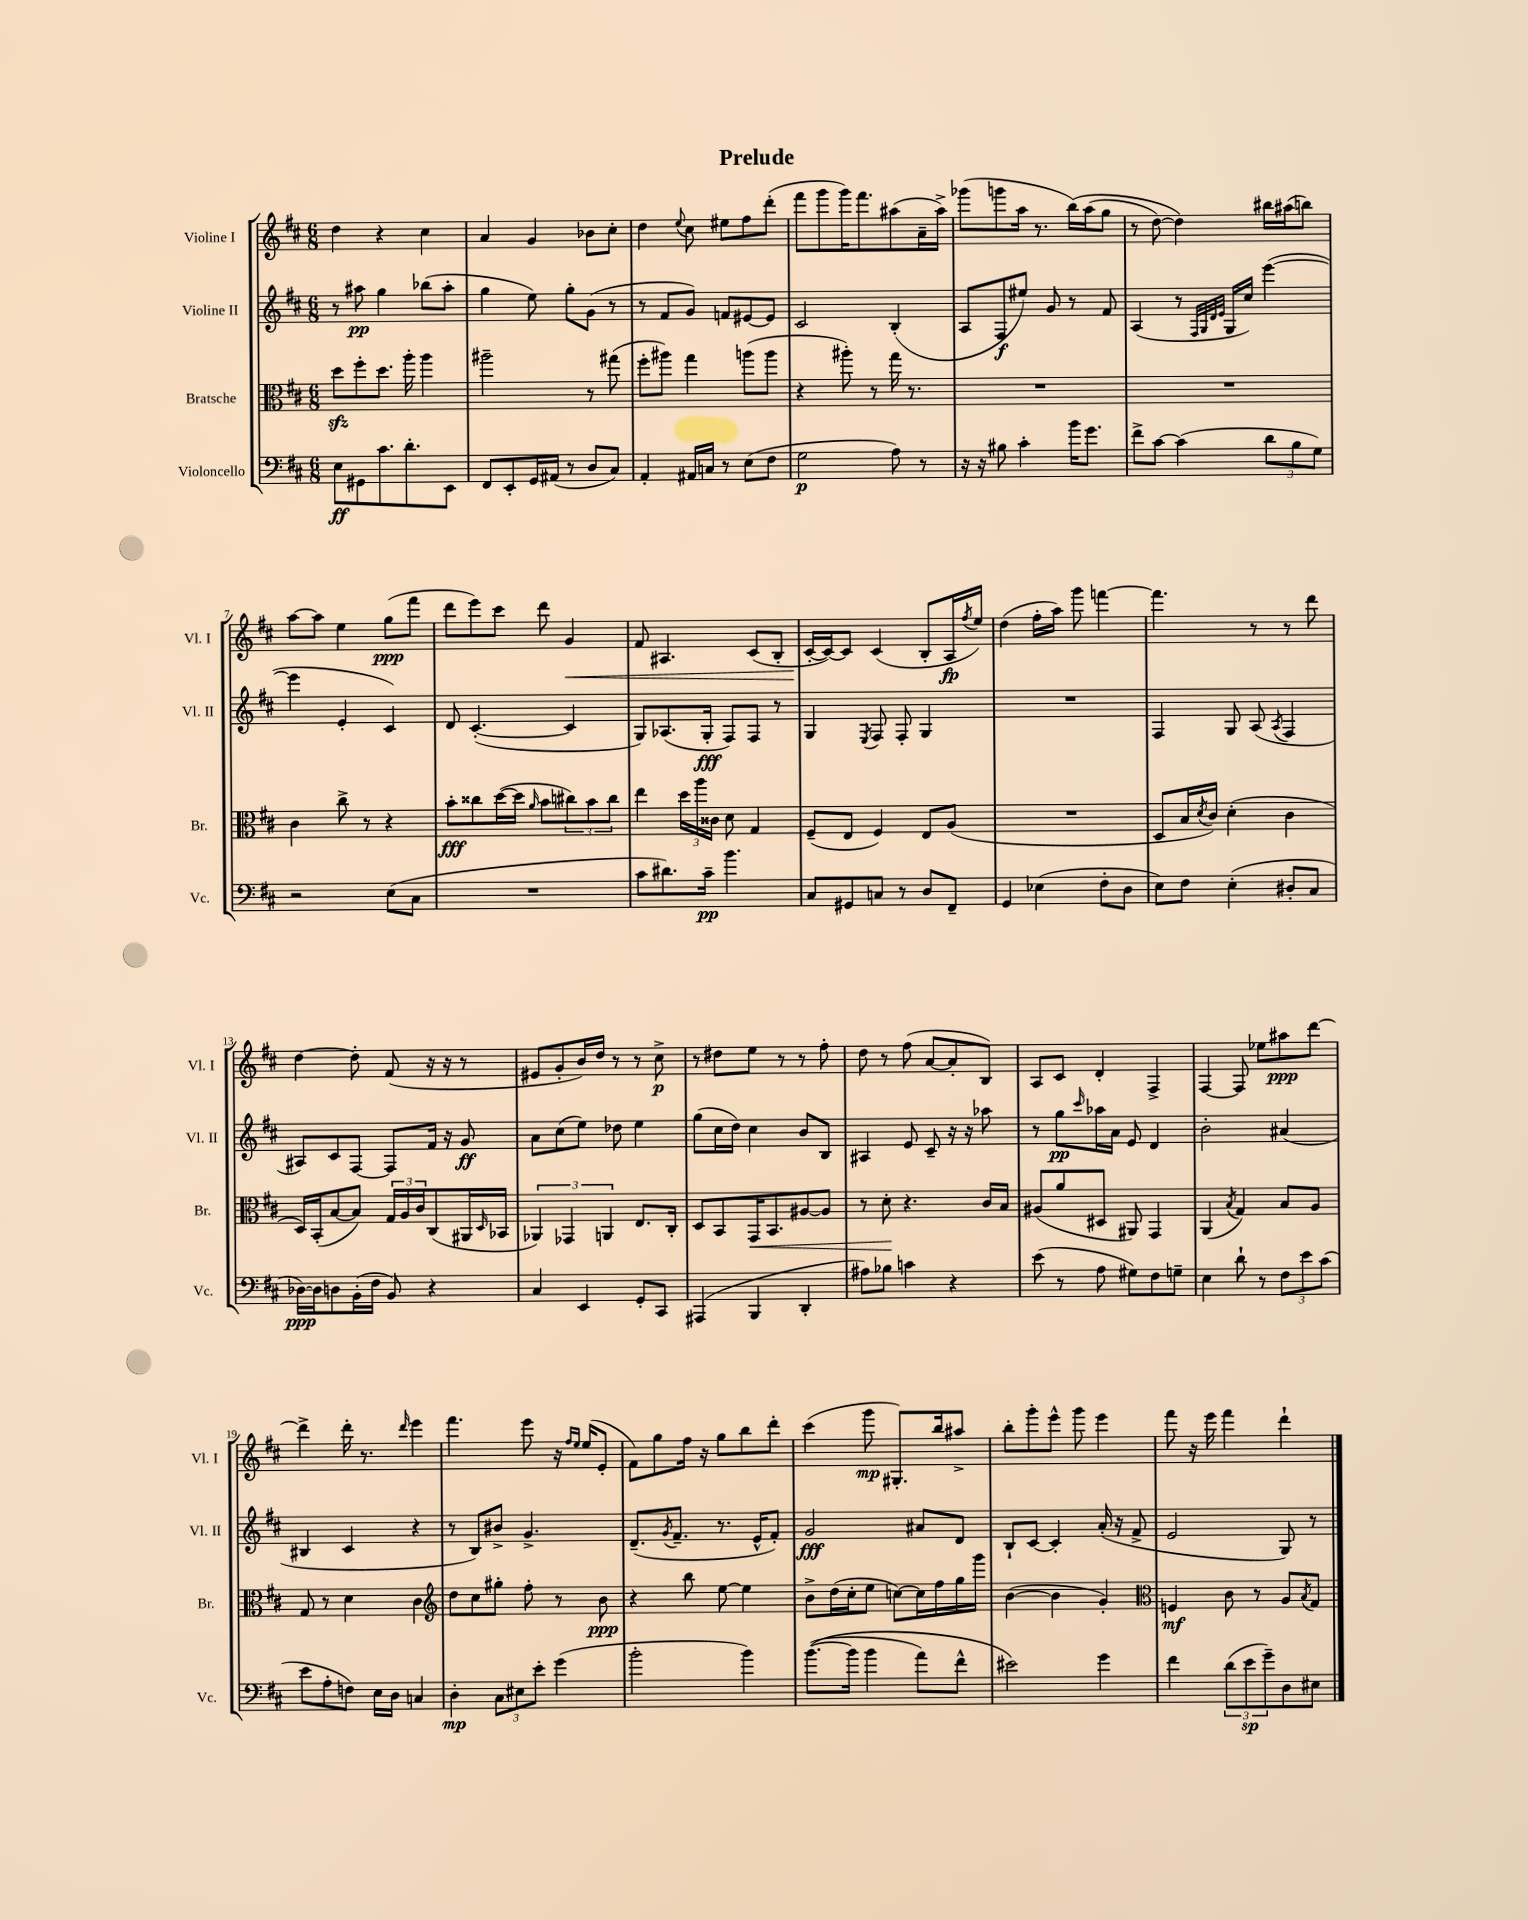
\header { title = "Prelude" }
<<
\new StaffGroup <<
\new Staff = "s0" \with { instrumentName = "Violine I" shortInstrumentName = "Vl. I" } {
    \clef treble \key d \major \numericTimeSignature \time 6/8
    d''4 r4 cis''4 |
    a'4 g'4 bes'8 cis''8-. |
    d''4 \appoggiatura { e''8 } cis''8 eis''8 fis''8 d'''8-.( |
    fis'''8 g'''8 g'''16) fis'''8. ais''8( a'16-- ais''16->) |
    ges'''8( g'''8 a''16 r8. b''16)\( a''16( g''8 |
    r8 d''8~) d''4\) bis''16 ais''16( b''8) |
    a''8~ a''8 e''4 g''8\ppp( fis'''8 |
    d'''8 e'''8) cis'''8 d'''8 g'4\< |
    fis'8 ais4. cis'8( b8-. |
    cis'16~-.\! cis'16~) cis'8 cis'4( b8-. a16\fp \acciaccatura { fis''8 } e''16) |
    d''4( fis''16-. a''16) g'''8 f'''4~ |
    f'''4. r8 r8 d'''8 |
    d''4~ d''8-. fis'8( r16 r16 r8 |
    eis'8 g'8-. b'16) d''16 r8 r8 cis''8->\p |
    r8 dis''8 e''8 r8 r8 fis''8-. |
    d''8 r8 fis''8( a'8~ a'8-. b8) |
    a8 cis'8 d'4-. fis4-> |
    fis4~ fis8 ees''8 ais''8\ppp d'''8~ |
    d'''4-> d'''16-. r8. \grace { d'''16 } e'''4 |
    fis'''4. e'''8 r16 \grace { fis''16 e''16 } e''16( e'8-. |
    fis'8) g''8 fis''16 r16 g''8 b''8 d'''8-. |
    cis'''4( g'''8\mp gis8.-.) b''16 ais''8-> |
    b''8-. g'''8-. e'''8-^ g'''8 e'''4 |
    fis'''8 r16 e'''16 fis'''4 d'''4-! \bar "|." |
}
\new Staff = "s1" \with { instrumentName = "Violine II" shortInstrumentName = "Vl. II" } {
    \clef treble \key d \major \numericTimeSignature \time 6/8
    r8 ais''8\pp g''4 bes''8( ais''8-. |
    g''4 e''8) g''8-. g'8( r8 |
    r8 fis'8 g'8) f'8 eis'8~ eis'8 |
    cis'2 b4-.( |
    a8 fis8\f eis''8) g'8 r8 fis'8 |
    a4( r8 \grace { fis32 g32 d'32 e'32 } g16 cis''16) e'''4~( |
    e'''4 e'4-. cis'4) |
    d'8 cis'4.~-.( cis'4 |
    g8) aes8.( g16-.\fff fis8) fis8 r8 |
    g4 \acciaccatura { e8 } fis8 fis8-. g4 |
    R2. |
    fis4 g8 a8( \acciaccatura { a8 } fis4 |
    ais8) cis'8 fis8~ fis8 fis'16 r16 g'8\ff |
    a'8 cis''8( e''8) des''8 e''4 |
    g''8( cis''16 d''16) cis''4 b'8 b8 |
    ais4 e'8 cis'8-- r16 r16 aes''8 |
    r8 g''8\pp \grace { cis'''16 } aes''16 a'16 e'8 d'4 |
    b'2-. ais'4( |
    bis4 cis'4 r4 |
    r8 b8) bis'8-> g'4.-> |
    d'8.--( \acciaccatura { g'8 } fis'8.-- r8. e'16-^ fis'8-.) |
    g'2\fff ais'8 d'8 |
    b8-! cis'8~ cis'4-. a'16-.( r16 fis'8-> |
    e'2 g8) r8 \bar "|." |
}
\new Staff = "s2" \with { instrumentName = "Bratsche" shortInstrumentName = "Br." } {
    \clef alto \key d \major \numericTimeSignature \time 6/8
    d''8\sfz fis''8-. d''8. a''16-. a''4 |
    ais''2-- r8 gis''8( |
    fis''8-. ais''8) g''4 a''8( a''8 |
    r4 ais''8-.) r8 g''16 r8. |
    R2. |
    R2. |
    cis'4 cis''8-> r8 r4 |
    b'8-.\fff cisis''8 d''16~( d''16 \grace { a'16 } b'8 \tuplet 3/2 { cis''8) b'8 cis''8 } |
    e''4 \tuplet 3/2 { d''16 a''16 cisis'16 } d'8 g4 |
    fis8--( e8 fis4) e8 a8( |
    R2. |
    d8 b16 \acciaccatura { d'8 } cis'16) d'4-.( cis'4 |
    d16) b,16-.( b8~ b8) \tuplet 3/2 { g16 a16 cis'16 } cis8( ais,16 \grace { d16 } bes,16 |
    \tuplet 3/2 { aes,4) ges,4 a,4 } e8. cis16-. |
    d8 b,8 g,16\< b,8. ais8~ ais8 |
    r8 d'8-.\! r4. cis'16 b16 |
    ais8( a'8 dis8 ais,8) g,4 |
    a,4( \acciaccatura { b8 } g4) b8 a8 |
    g8 r8 d'4 cis'4 |
    \clef treble d''8 cis''8 gis''8-. fis''8-. r8 b'8\ppp |
    r4 b''8 e''8~ e''4 |
    b'8-> d''16( cis''16-. e''8 c''8~) c''16 fis''16 g''16 g'''16 |
    b'4~( b'4 g'4-.) |
    \clef alto f4\mf cis'8 r8 a8 \acciaccatura { b8 } g8 \bar "|." |
}
\new Staff = "s3" \with { instrumentName = "Violoncello" shortInstrumentName = "Vc." } {
    \clef bass \key d \major \numericTimeSignature \time 6/8
    e8\ff gis,8 cis'8. d'8.-. e,8 |
    fis,8 e,8-. g,16 ais,16( r8 d8 cis8) |
    a,4-. ais,16 c16 r8 e8( fis8 |
    g2\p a8) r8 |
    r16 r16 bis8 cis'4-. b'16 g'8. |
    fis'8-> cis'8~ cis'4( \tuplet 3/2 { d'8 b8 g8) } |
    r2 e8( cis8 |
    R2. |
    cis'8 dis'8.) cis'16--\pp b'4. |
    cis8 gis,8 c8 r8 d8 fis,8-- |
    g,4 ees4( fis8-. d8 |
    e8) fis8 e4-.( dis8-. cis8 |
    des16~\ppp) des16 d8 b,16-.( fis16 b,8) r4 |
    cis4 e,4 g,8-. cis,8 |
    ais,,4( b,,4 d,4-. |
    ais8) bes8 c'4 r4 |
    e'8( r8 a8 gis8) fis8 g8-- |
    e4 d'8-! r8 \tuplet 3/2 { fis8 e'8 cis'8( } |
    e'8 a8-. f8) e16 d16 c4 |
    d4-.\mp \tuplet 3/2 { cis8 eis8 e'8-. } g'4( |
    b'2-. b'4) |
    b'8.~(\( b'16 b'4 a'8) fis'8-^ |
    eis'2\) g'4 |
    fis'4 \tuplet 3/2 { d'8( e'8\sp g'8--) } d8 eis8 \bar "|." |
}
>>
>>
